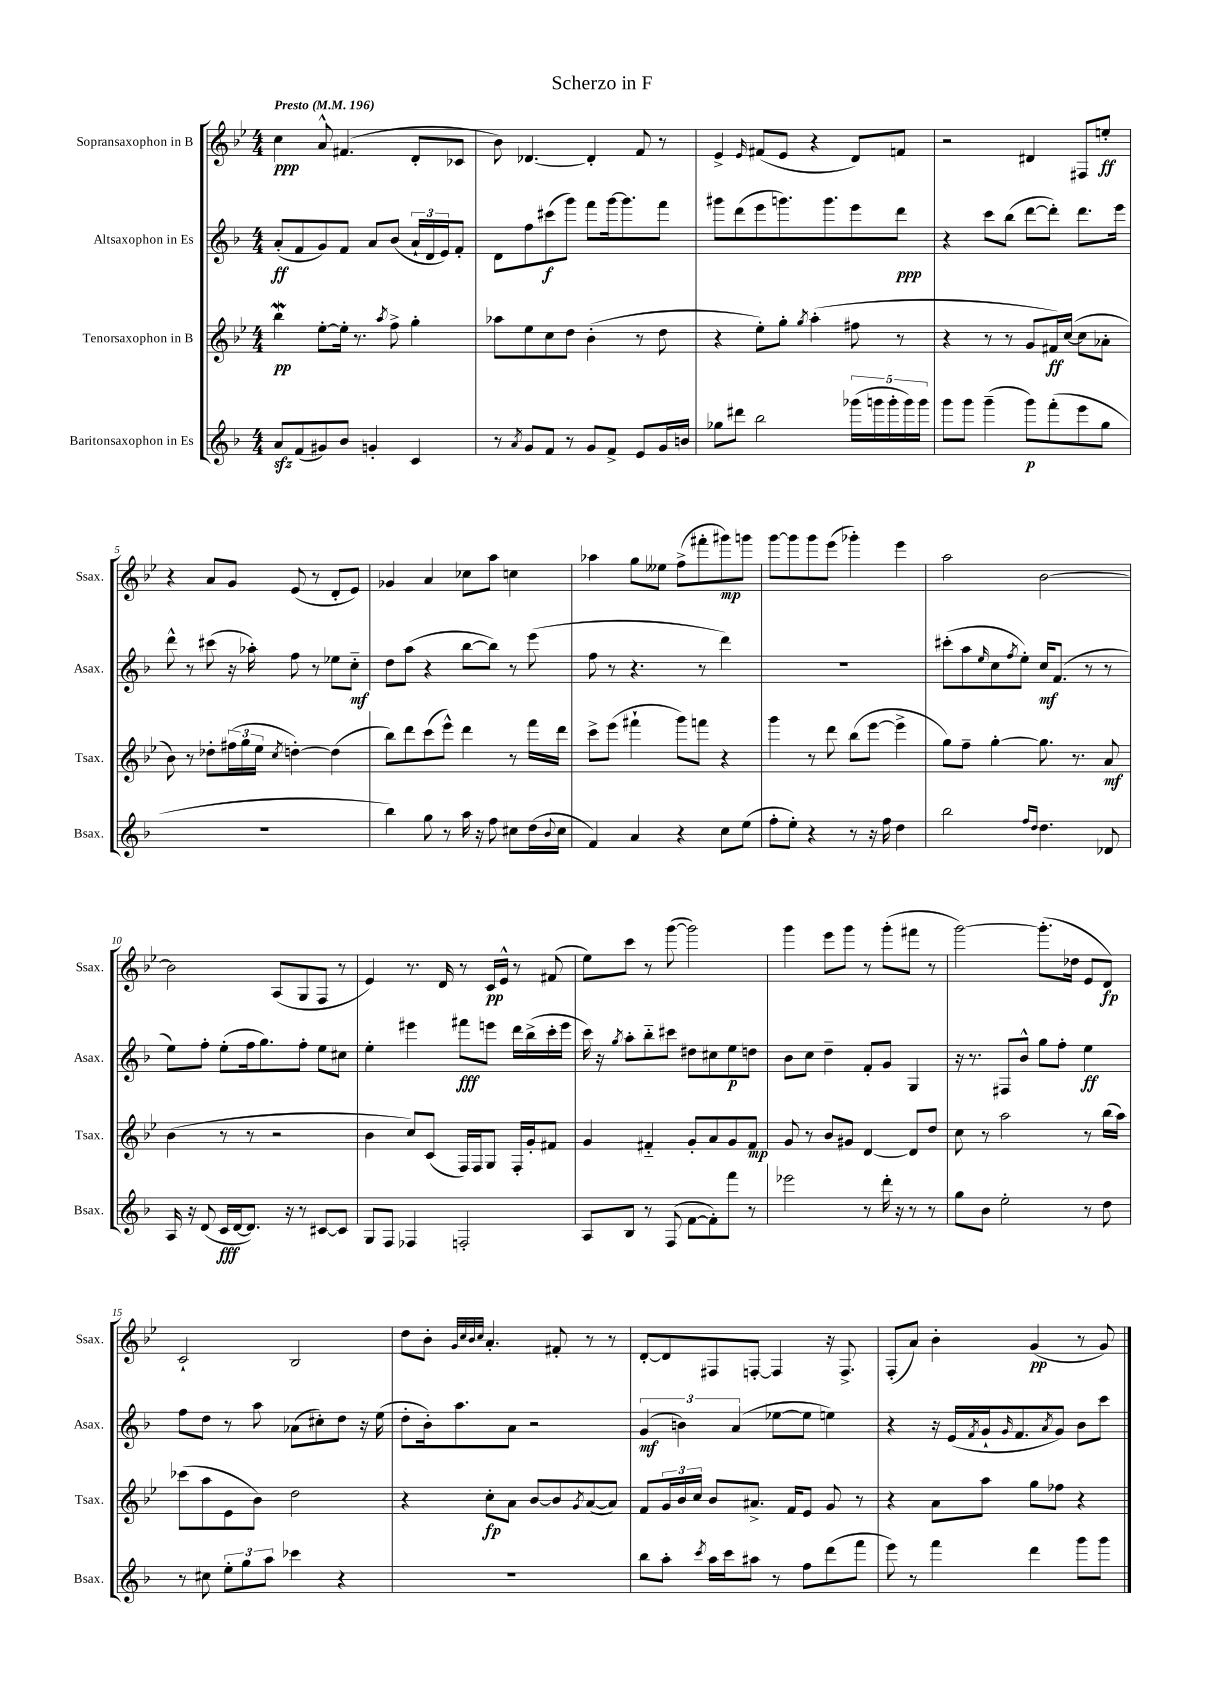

**kern	**kern	**kern	**kern
*staff4	*staff3	*staff2	*staff1
*clefG2	*clefG2	*clefG2	*clefG2
*k[b-]	*k[b-e-]	*k[b-]	*k[b-e-]
*M4/4	*M4/4	*M4/4	*M4/4
*MM196	*MM196	*MM196	*MM196
8a/L	4bb-\	(8a'/L	4cc\
(8f/	.	8f/	.
8g#/)	[8ee-'\L	8g/)	8a^^/
8b-/J	16ee-'\]Jk	8f/J	(4.f#/
.	8.r	.	.
4g'/	.	8a/L	.
.	8qaa/	.	.
.	8ff^\	(8b-/J	.
4c/	4gg'\	24a`/LL	8d'/L
.	.	24d/	.
.	.	24e/J)	.
.	.	8f'/J	8c-/J
=	=	=	=
8r	8aa-\L	8d\L	8b-\)
8qa/	.	.	.
8g/L	8ee-\	8ff\	[4.d-/
8f/J	8cc\	(8ccc#\	.
8r	8dd\J	8ggg\J)	.
8g/L	(4b-'\	8fff\L	4d-'/]
8f^/J	.	[16ggg\k	.
.	.	8.ggg\]	.
8e/L	8r	.	8f/
16g/L	8dd\	8fff\J	8r
16b/JJ	.	.	.
=	=	=	=
8gg-\L	4r	8ggg#\L	4e-^/
8ddd#\J	.	(8ddd\	.
.	.	.	16qqe-/
2bb-\	8ee-'\L)	8eee\	(8f#/L
.	8gg'\J	8.ggg\)	8e-/J
.	8qgg/	.	.
.	(4aa'\	.	4r
.	.	8.ggg\	.
(20ggg-\LL	8ff#\	8eee\	8d/L)
20ggg\	.	.	.
20ggg'\	.	.	.
.	8r	8ddd\J	8f/J
20ggg\)	.	.	.
20ggg\JJ	.	.	.
=	=	=	=
8ggg\L	4r	4r	2r
8ggg\J	.	.	.
(4ggg~\	8r	8ccc\L	.
.	8r	(8bb-\J	.
8ggg\L)	8g/L	[8ddd\L	4d#/
(8fff'\	16f#/L)	8ddd'\]J)	.
.	([16cc/JJ	.	.
8eee\	8cc\]L	8.ddd\L	8F#/L
8gg\J	8a-'\J	.	8ee'/J
.	.	16eee\Jk	.
=	=	=	=
1r	8b-\)	8ddd^^\	4r
.	8r	8r	.
.	8dd-'\L	(8ccc#\	8a/L
.	(24ff#\L	16r	8g/J
.	24gg\	.	.
.	.	16aa-'\)	.
.	24ee-\JJ	.	.
.	8qcc/	.	.
.	[4dd'\)	8ff\	(8e-/
.	.	8r	8r
.	(4dd\]	8ee-\L	8d'/L
.	.	8cc'~\J	8e-/J)
=	=	=	=
4bb-\)	8bb-\L)	8dd\L	4g-/
.	8ddd\	(8aa\J	.
8gg\	(8ccc\	4r	4a/
8r	8eee-^^\J)	.	.
16aa\	4ddd\	[8bb-\L	8cc-\L
16r	.	.	.
8ff\	.	8bb-\]J)	8aa\J
8cc#\L	8r	8r	4cc\
(16dd\L	16fff\LL	(8eee\	.
8qqb-/	.	.	.
16cc#\JJ	16ddd\JJ	.	.
=	=	=	=
4f/)	8ccc^\L	8ff\	4aa-\
.	(8eee-\J	8r	.
4a/	4fff#`\	4.r	8gg\L
.	.	.	8ee--\J
4r	8ggg\L)	.	(8ff^\L
.	8fff\J	8r	8fff#'\
8cc\L	4r	4ddd\)	8ggg#\)
(8ee\J	.	.	8ggg\J
=	=	=	=
8ff'\L	4ggg\	1r	[8ggg\L
8ee'\J)	.	.	8ggg\]
4r	8r	.	8ggg\
.	8ddd\	.	(8eee-\J
8r	(8bb-\L	.	4ggg-'\)
16r	[8eee-\J	.	.
16ff\	.	.	.
4dd\	4eee-^\]	.	4eee-\
=	=	=	=
2bb-\	8gg\L)	(8ccc#'\L	2aa\
.	8ff~\J	8aa\	.
.	.	16qqee/	.
.	[4gg'\	8cc\	.
.	.	8qff/	.
.	.	8ee'\J)	.
16qqff/LL	.	.	.
16qqdd/JJ	.	.	.
4.dd\	8.gg\]	16cc/LK	[2b-\
.	.	(8.f/J	.
.	8.r	.	.
.	.	8r	.
8d-/	8a/	8r	.
=	=	=	=
16A/	(4b-\	8ee\L)	2b-\]
16r	.	.	.
(8d/	.	8ff'\J	.
16c/LL	8r	(8ee'\L	.
[16d/J	.	.	.
8.d/]J)	8r	16ff\k	.
.	.	8.gg\)	.
.	2r	.	(8A/L
16r	.	.	.
8r	.	8ff'\J	8G/
[8c#/L	.	8ee\L	8F/J
8c#/]J	.	8cc#\J	8r
=	=	=	=
8G/L	4b-\	4ee'\	4e-/)
8F/J	.	.	.
4F-/	8cc/L)	4eee#\	8.r
.	(8c/J	.	.
.	.	.	16d/
2F'/	16F/LL)	8fff#\L	8r
.	16F/J	.	.
.	8G/J	8eee\J	16c/LL
.	.	.	16e-^^/JJ
.	16F'/LL	16ddd\LL	8r
.	16g'/J	(16bb-^\	.
.	8f#/J	16ccc'\	(8f#/
.	.	16eee\JJ	.
=	=	=	=
8A/L	4g/	16ccc\)	8ee-\L)
.	.	16r	.
.	.	8qgg/	.
8B-/J	.	8aa'\L	8ccc\J
8r	4f#'~/	8bb-'~\	8r
(8F/	.	8ccc#\J	([8ggg\
[8f\L	8g'/L	8dd#\L	2ggg\])
8f'\])	8a/	8cc#\	.
8fff\J	8g/	8ee\	.
8r	8f#/J	8dd\J	.
=	=	=	=
2eee-\	8g/	8b-\L	4ggg\
.	8r	8cc\J	.
.	8b-/L	4dd~\	8eee-\L
.	8g#/J	.	8ggg\J
8r	[4d/	8f'/L	8r
16ddd'\	.	8g/J	(8ggg'\L
16r	.	.	.
8r	8d/]L	4G/	8fff#\J
8r	8dd/J	.	8r
=	=	=	=
8gg\L	8cc\	16r	[2ggg\)
.	.	8.r	.
8b-\J	8r	.	.
2ee'\	2aa\	8F#/L	.
.	.	8b-^^/J	.
.	.	8gg\L	(8.ggg'\]L
.	.	8ff'\J	.
.	.	.	16dd-\Jk
8r	8r	4ee\	8e-/L
8dd\	(16bb-\LL	.	8d/J)
.	16aa\JJ)	.	.
=	=	=	=
8r	(8ccc-\L	8ff\L	2c`/
8cc#\	8aa\	8dd\J	.
12ee'\L	8e-\	8r	.
12gg\	.	.	.
.	8b-\J)	8aa\	.
12aa\J	.	.	.
4ccc-\	2dd\	(8a-\L	2B-/
.	.	8cc#'\)	.
4r	.	8dd\J	.
.	.	16r	.
.	.	(16ee\	.
=	=	=	=
1r	4r	8dd'\L	8dd\L
.	.	16b-'\k)	8b-'\J
.	.	8.aa\	.
.	.	.	32qqg/LLL
.	.	.	32qqcc/
.	.	.	32qqb-/
.	.	.	32qqcc/JJJ
.	8cc'\L	.	4.a'/
.	8a\J	8a\J	.
.	[8b-/L	2r	.
.	8b-/]	.	8f#'/
.	8qg/	.	.
.	([8a/	.	8r
.	8a/]J)	.	8r
=	=	=	=
8bb-\L	8f/L	(6g/	[8d'/L
8aa'\J	24g/L	.	8d/]
.	24b-/	6b\)	.
.	24cc/JJ	.	.
8qccc/	.	.	.
16aa\LL	8b-/L	.	8F#/
16ccc\J	.	.	.
.	.	(6a/	.
8aa#\J	8.a#^/J	.	[8F'/J
8r	.	[8ee-\L	4F/]
.	16f/LK	.	.
8ff\L	8e-/J	8ee-\]J	.
(8ddd\	8g/	4ee\)	16r
.	.	.	8.F^/
8fff\J	8r	.	.
=	=	=	=
8eee\)	4r	4r	(8F'/L
8r	.	.	8a/J)
4fff\	8a\L	16r	4b-'\
.	.	(16e/LL	.
.	.	8qf/	.
.	8aa\J	16g`/J	.
.	.	16qqg/	.
.	.	8.f/	.
4ddd\	8gg\L	.	(4g/
.	.	8qa/	.
.	8ff-\J	8g/J)	.
8ggg\L	4r	8b-\L	8r
8ggg\J	.	8ccc\J	8g/)
==	==	==	==
*-	*-	*-	*-
